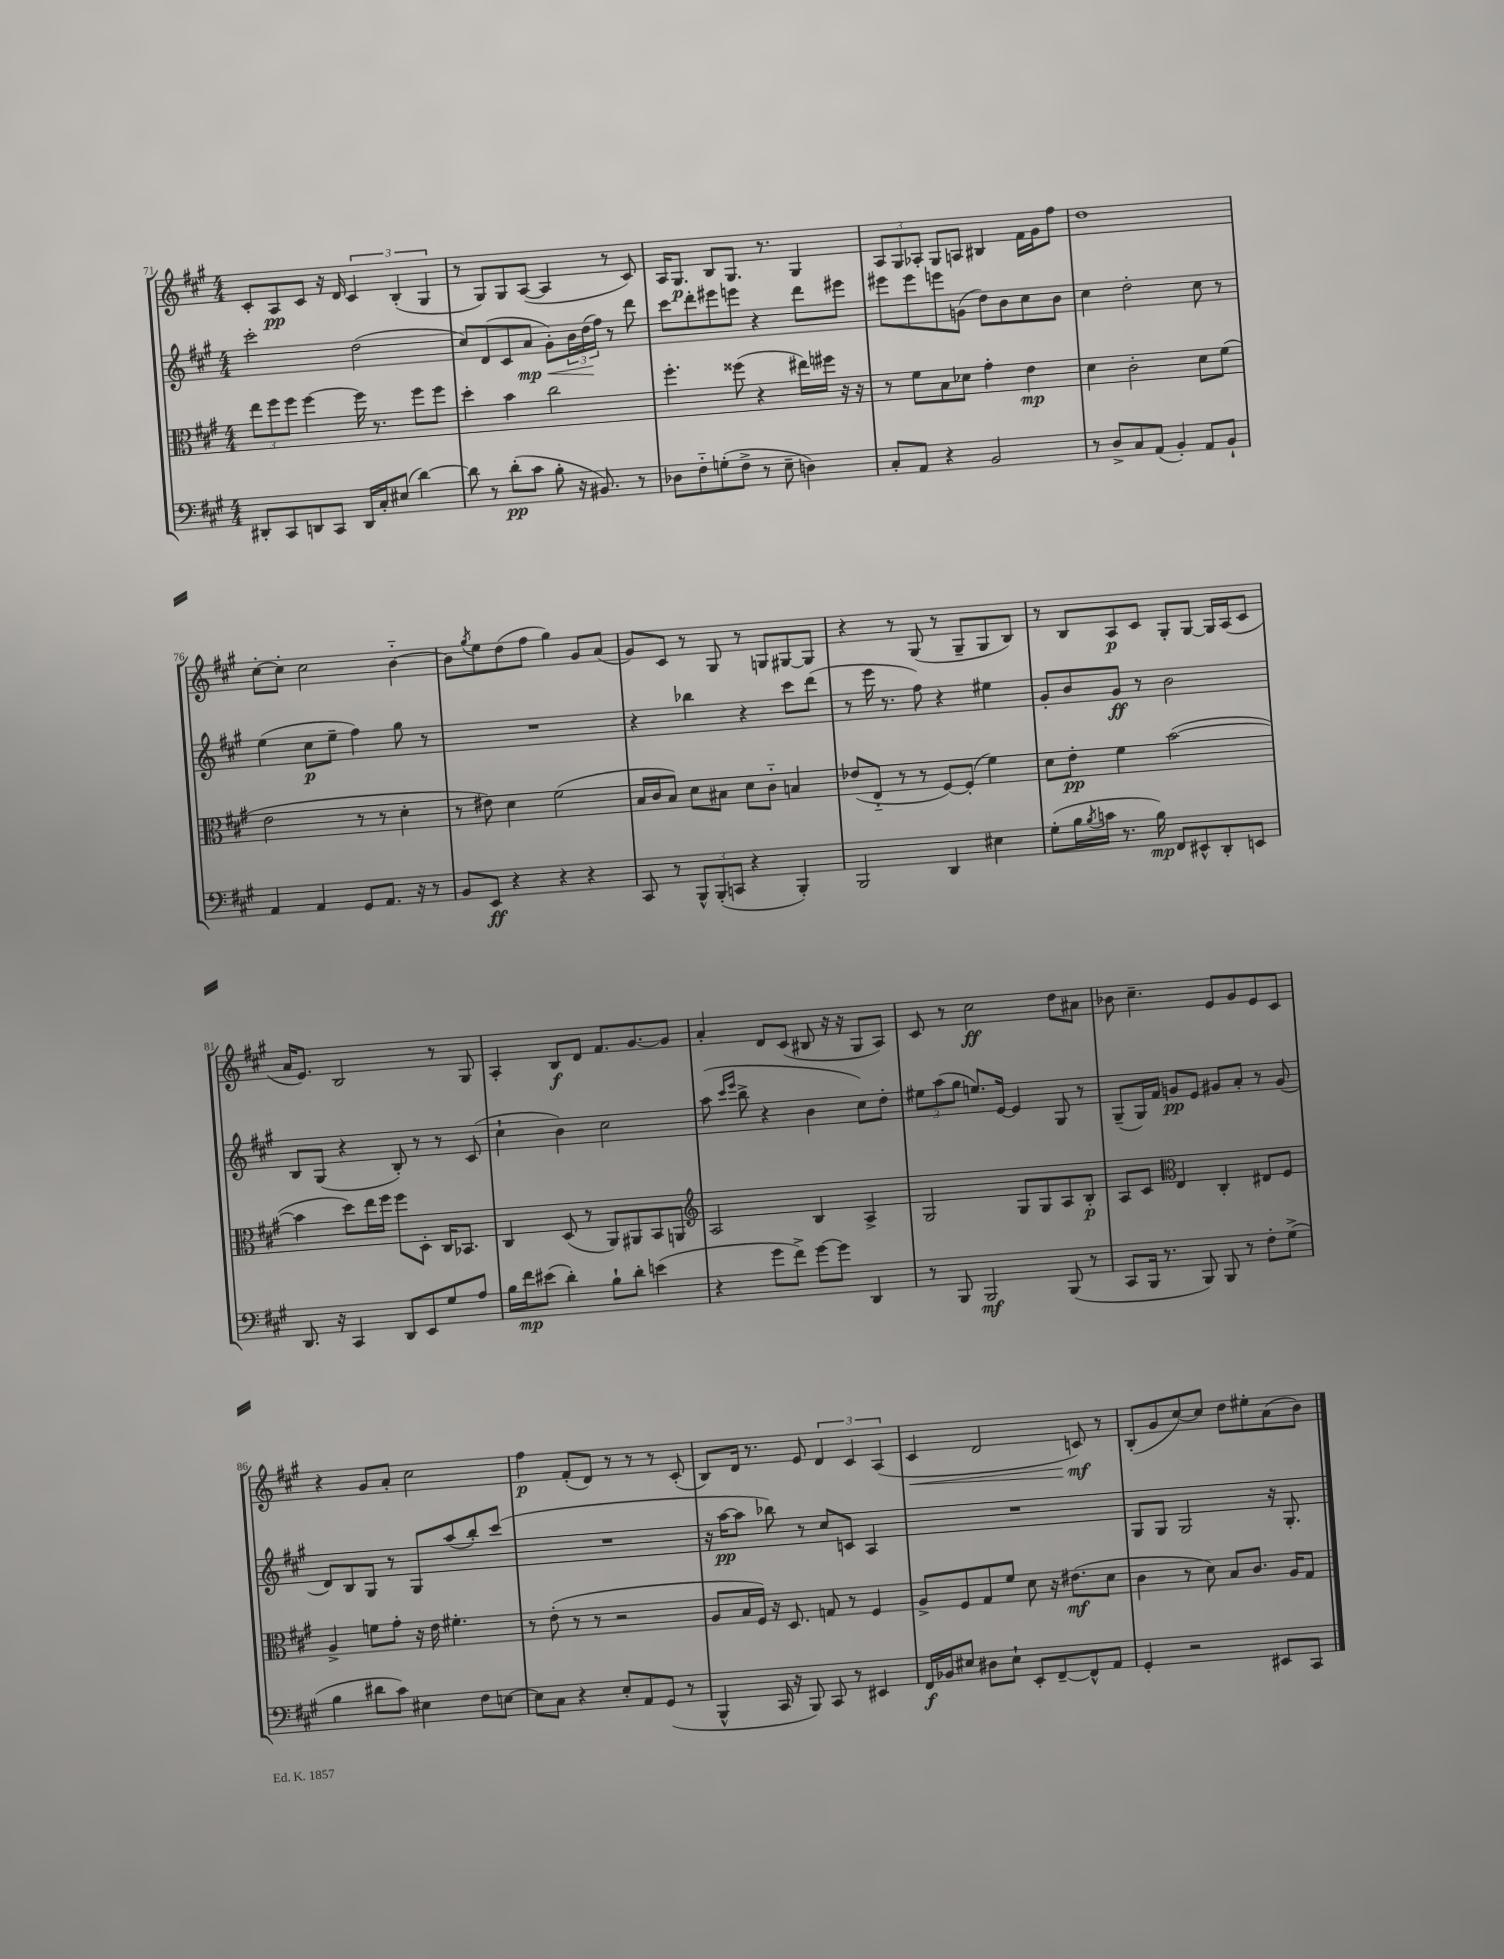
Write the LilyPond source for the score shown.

<<
\new StaffGroup <<
\new Staff = "s0" {
    \clef treble \key a \major \numericTimeSignature \time 4/4
    cis'8-. a8\pp cis'8 r16 d'16 \tuplet 3/2 { cis'4 b4-.( gis4 } |
    r8 gis8) gis8 a8~( a4 r8 cis'8) |
    a16 gis8.\p b8 gis8. r8. gis4 |
    \tuplet 3/2 { a8 gis8 aes8-. } gis8 a8 bis4 fis'16 gis'16 fis''8 |
    d''1 |
    cis''8~-. cis''8-. cis''2 b'4~-_ |
    b'8 \acciaccatura { gis''8 } e''8 d''8( fis''8 gis''4) gis'8 a'8( |
    gis'8) cis'8 r8 gis8 r8 g8 gis8~ gis8 |
    r4 r8 gis8( r8 gis8-- gis8 b8) |
    r8 b8 a8\p cis'8 gis8-. gis8~ gis16 a16( cis'8 |
    a'16 e'8.) b2 r8 gis8 |
    a4-. b8\f d'8 fis'8. gis'8.~ gis'8 |
    a'4-. d'8 cis'8( bis8 r16 r16 gis8 a8) |
    cis'8 r8 cis''2\ff d''8 ais'8 |
    bes'8 cis''4.-- e'8 gis'8 e'8 cis'8 |
    r4 gis'8 a'8-. cis''2 |
    fis''4\p fis'8-.( d'8) r8 r8 r8 cis'8-.( |
    b8) d'16 r8. e'8 \tuplet 3/2 { d'4 cis'4 a4( } |
    cis'4\< d'2 c'8\mf\!) r8 |
    b8-.( gis'8 cis''8~) cis''8 d''8 eis''8-. a'8( b'8) \bar "|." |
}
\new Staff = "s1" {
    \clef treble \key a \major \numericTimeSignature \time 4/4
    cis'''2-. d''2( |
    cis''8) d'8( cis'8 a'8\mp\< gis'8-.) \tuplet 3/2 { b'16 d''16\!( fis''16) } r8 d'''8 |
    cis'''8 d'''8-. eis'''8 e'''8 r4 d'''8 eis'''8 |
    eis'''8 eis'''8 e'''8 g'8( d''8) b'8 cis''8 b'8 |
    cis''4 d''2-. cis''8 r8 |
    e''4( cis''8\p e''8-- fis''4) gis''8 r8 |
    R1 |
    r4 bes''4 r4 cis'''8 d'''8( |
    r8 e'''16 r8. fis''8) r4 eis''4 |
    gis'8-. b'8 gis'8\ff r8 b'2 |
    b8 gis8( r4 b8-.) r8 r8 cis'8( |
    cis''4-! b'4) cis''2 |
    a''8( \grace { cis'''16 e'''16 } b''8-> r4 b'4 cis''8) d''8-. |
    \tuplet 3/2 { eis''8 a''8( gis''8 } e''8.) e'16~ e'4 gis8 r8 |
    gis8--( gis16) fis'16 g'8\pp e'8 gis'8 a'8-. r8 gis'8( |
    d'8) b8 gis8 r8 gis8 a''8( b''8-.) cis'''8( |
    R1 |
    r16 a''16~\pp a''8 bes''8) r8 cis''8 c'8 a4 |
    R1 |
    gis8 gis8 gis2 r16 gis8.-. \bar "|." |
}
\new Staff = "s2" {
    \clef alto \key a \major \numericTimeSignature \time 4/4
    \tuplet 3/2 { e''8 fis''8 fis''8 } fis''4~ fis''16 r8. fis''8 fis''8 |
    d''4-. b'4 cis''2 |
    fis''4.-. fisis''8( r4 eis''16) fis''16 r16 r16 |
    r8 fis'8 b8 des'8 gis'4-. e'4\mp |
    d'4 cis'2-. d'8 fis'8( |
    e'2 r8 r8 d'4-. |
    r8 eis'8) d'4 fis'2( |
    b16 cis'16 b8) d'8 bis8 d'8 cis'8-_ b4 |
    ees'8( e8-_ r8 r8 fis8~) fis8-.( fis'4) |
    d'8 e'8-.\pp fis'4 b'2~( |
    b'4 d''8) e''16 fis''16 fis''8 d8-. cis16 bes,8. |
    cis4 d8( r8 a,8) ais,8 b,8 a,8 |
    \clef treble a2 b4 a4-> |
    gis2 gis8 gis8 a8 b8-.\p |
    a8 cis'8 \clef alto e4 cis4-. eis8 fis8 |
    a4-> f'8 gis'8-. r16 e'16 fis'4.-. |
    r8 e'8-.( r8 r8 r2 |
    a8 b16 fis16) r16 d8. g8 r8 fis4 |
    a8-> fis8 gis8 fis'8 d'8 r16 eis'8.\mf( d'8 |
    cis'4 r8 d'8) b8 cis'8. a16 gis8 \bar "|." |
}
\new Staff = "s3" {
    \clef bass \key a \major \numericTimeSignature \time 4/4
    dis,8-. cis,8 d,8 cis,8 d,16 cis16-. eis8( d'4~) |
    d'8 r8 d'8-.\pp( cis'8 b8-. r16 bis,8.) r8 |
    des8 fis8-_ g8-.( fis8-> r8 e8-- d4) |
    cis8-. a,8 r4 b,2 |
    r8 d8-> cis8 a,8( b,4-.) a,8 b,8-! |
    a,4 a,4 gis,8 a,8. r16 r8 |
    b,8 e,8\ff r4 r4 r4 |
    cis,8 r8 \tuplet 3/2 { b,,8-^ b,,8-.( c,8 } r4 b,,4-.) |
    b,,2 d,4 eis4 |
    gis8-.( b16 \acciaccatura { b8 } c'16 r8. b16\mp) fis,8 eis,8-^ d,8-. e,8 |
    d,8. r16 cis,4 d,8 e,8 gis8 a8 |
    b16 fis'16\mp eis'8( d'4-.) b8-! d'8-. e'4( |
    r4 gis'8 fis'8->) gis'8~ gis'8 d,4 |
    r8 b,,8 b,,2\mf b,,8( r8 |
    cis,8 b,,16 r8. b,,8) b,,8 r8 fis8-. gis8->( |
    b4 dis'8 cis'8) eis4 fis8 e8~ |
    e8 cis8 r4 e8-. a,8 gis,8( r8 |
    b,,4-^ cis,16 r16 b,,8) cis,8 r8 eis,4 |
    fis,16\f bes,16 eis8 dis8 eis8-! e,8-. fis,8~-- fis,8-^ a,8 |
    gis,4-. r2 eis,8 cis,8 \bar "|." |
}
>>
>>
\layout { \context { \Score currentBarNumber = #71 } }
